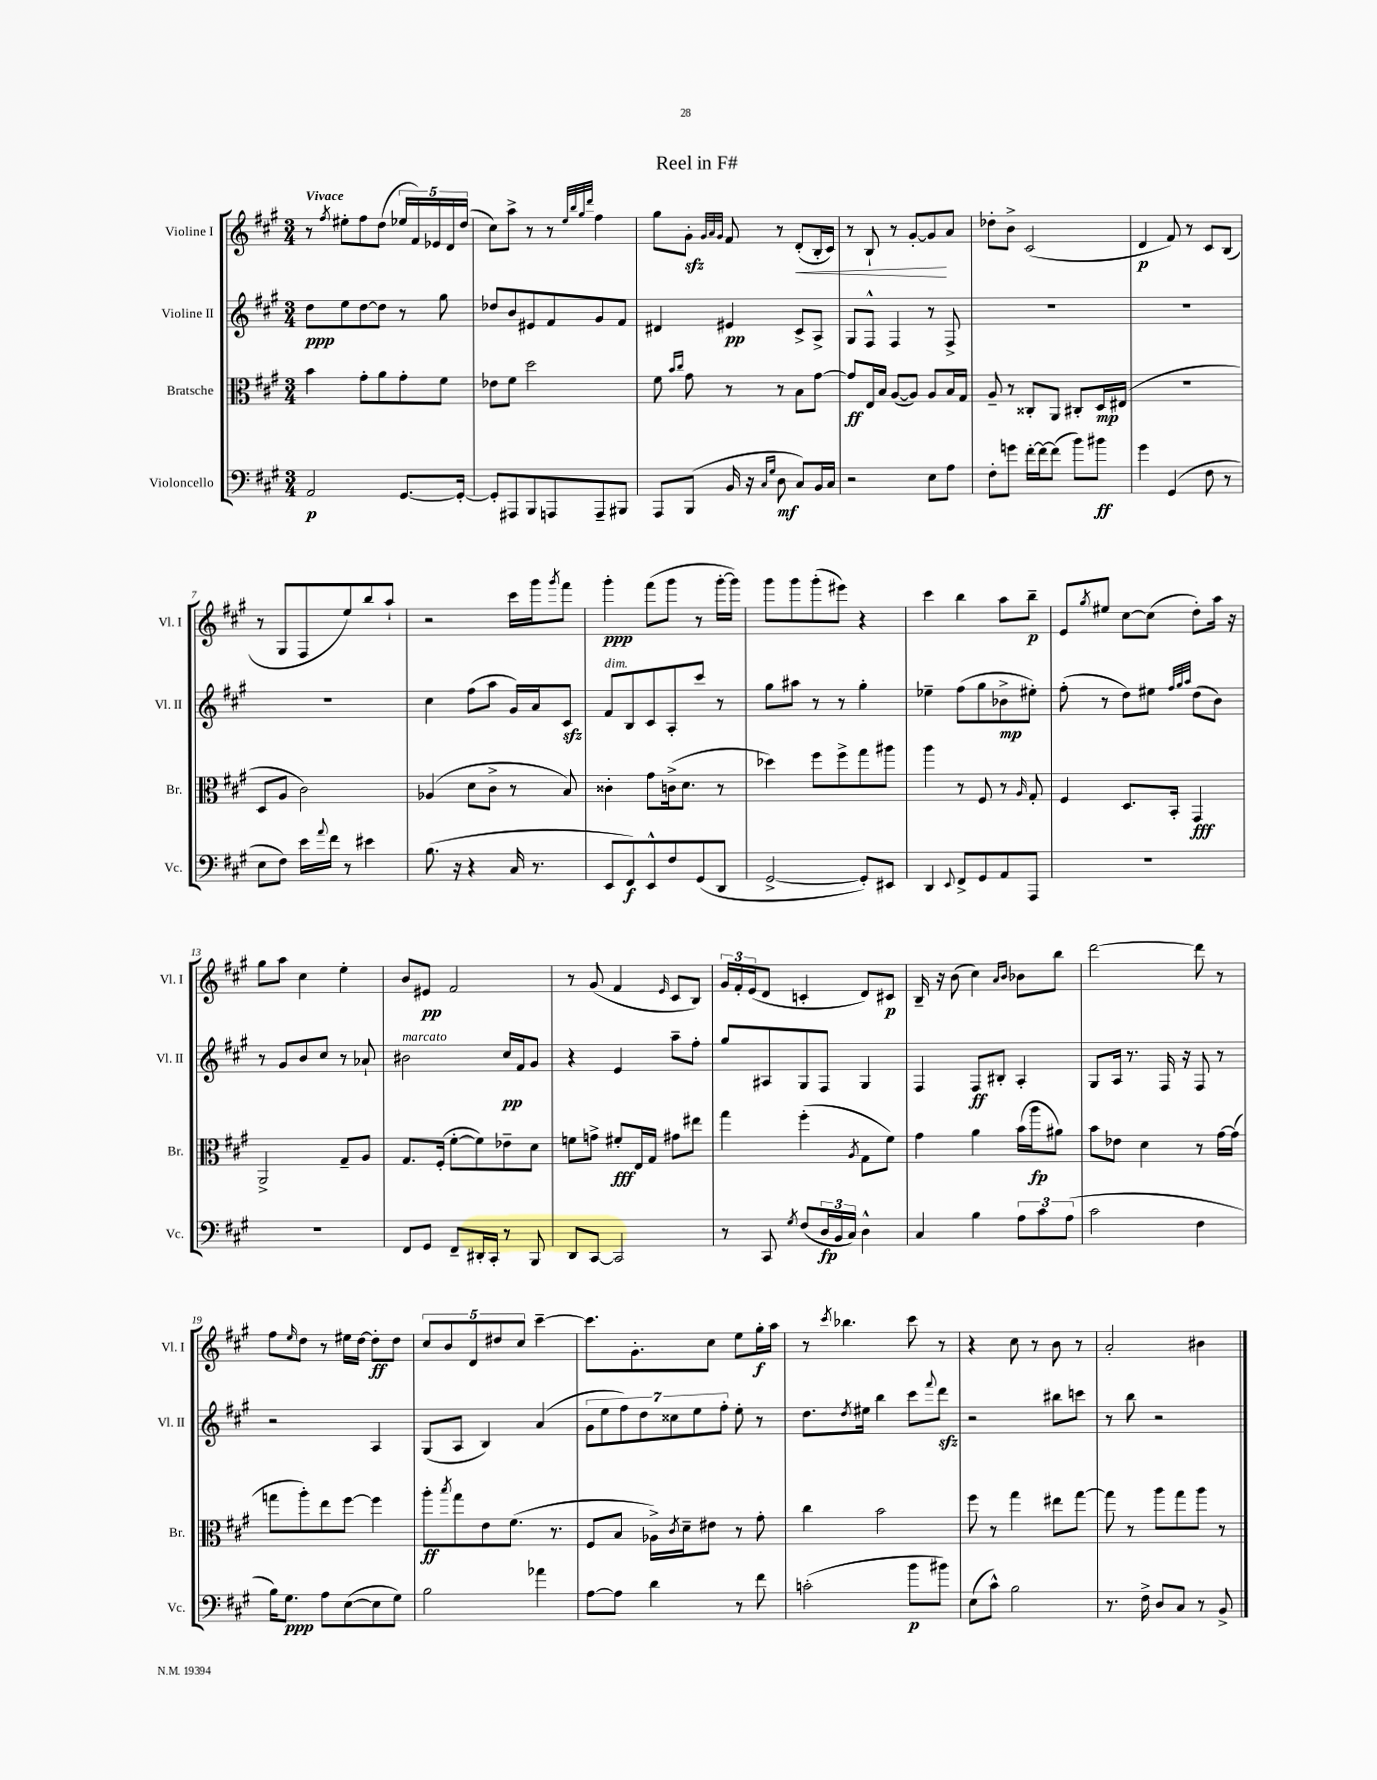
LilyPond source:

\header { title = "Reel in F#" }
<<
\new StaffGroup <<
\new Staff = "s0" \with { instrumentName = "Violine I" shortInstrumentName = "Vl. I" } {
    \clef treble \key a \major \numericTimeSignature \time 3/4 \tempo "Vivace"
    r8 \acciaccatura { fis''8 } eis''8-. fis''8 d''8( \tuplet 5/4 { ees''16 fis'16) ees'16 d'16 d''16( } |
    cis''8) a''8-> r8 r8 \grace { e''32 b''32 gis''32 d'''32 } fis''4 |
    gis''8 gis'8-.\sfz \grace { gis'32 a'32 gis'32 } fis'8 r8 d'8-.\<( b16-. cis'16) |
    r8 b8-! r8 gis'8~-. gis'8\! a'8 |
    des''8-. b'8-> cis'2( |
    d'4\p fis'8) r8 cis'8 b8( |
    r8 gis8 fis8 e''8) b''8 a''8-! |
    r2 cis'''16 gis'''16 \acciaccatura { gis'''8 } fis'''8 |
    gis'''4-.\ppp fis'''8( gis'''8 r8 gis'''16~-. gis'''16) |
    gis'''8 gis'''8 gis'''8-.( eis'''8) r4 |
    cis'''4 b''4 a''8 b''8--\p |
    e'8 \acciaccatura { gis''8 } eis''8 cis''8~ cis''8( d''8-.) a''16 r16 |
    gis''8 a''8 cis''4 e''4-. |
    b'8 eis'8\pp fis'2 |
    r8 gis'8( fis'4 \grace { e'16 } cis'8 b8) |
    \tuplet 3/2 { gis'16 fis'16-. e'16( } d'8 c'4-. d'8) cis'8\p |
    b16-- r16 b'8( cis''4) \grace { a'16 b'16 } bes'8 b''8 |
    d'''2~ d'''8 r8 |
    fis''8 \grace { e''16 } d''8 r8 eis''16 d''16~ d''8-.\ff d''8 |
    \tuplet 5/4 { cis''8 b'8 d'8 dis''8 cis''8 } cis'''4~-- |
    cis'''8. gis'8.-. cis''8 e''8 gis''16-.\f a''16 |
    r8 \acciaccatura { cis'''8 } bes''4. cis'''8 r8 |
    r4 cis''8 r8 b'8 r8 |
    a'2-. bis'4 \bar "|." |
}
\new Staff = "s1" \with { instrumentName = "Violine II" shortInstrumentName = "Vl. II" } {
    \clef treble \key a \major \numericTimeSignature \time 3/4
    d''8\ppp e''8 d''8~ d''8 r8 gis''8 |
    des''8 b'8 eis'8 fis'8 gis'8 fis'8 |
    dis'4 eis'4\pp cis'8-> a8-> |
    gis8 fis8-^ fis4 r8 fis8-> |
    R2. |
    R2. |
    R2. |
    cis''4 fis''8( a''8 gis'16) a'16 cis'8\sfz |
    fis'8^\markup { \italic "dim." } b8 cis'8 a8-. cis'''8 r8 |
    gis''8 ais''8 r8 r8 gis''4-. |
    ees''4-- fis''8( gis''8 bes'8->\mp eis''8-.) |
    fis''8-.( r8 d''8) eis''8 \grace { fis''32 gis''32 a''32 } d''8( b'8) |
    r8 gis'8 b'8 cis''8 r8 aes'8-! |
    bis'2^\markup { \italic "marcato" } cis''16\pp fis'16 gis'8 |
    r4 e'4 a''8-- fis''8-. |
    gis''8 ais8 gis8 fis8 gis4 |
    fis4 fis8\ff bis8-. a4-. |
    gis8 a16 r8. fis16 r16 fis8 r8 |
    r2 a4 |
    gis8( a8 b4) a'4( |
    \tuplet 7/4 { gis'8 e''8 fis''8) d''8 cisis''8 e''8 fis''8-. } e''8-. r8 |
    d''8. \acciaccatura { d''8 } eis''16 b''4 cis'''8 \appoggiatura { fis'''8 } d'''8\sfz |
    r2 bis''8 c'''8 |
    r8 b''8 r2 \bar "|." |
}
\new Staff = "s2" \with { instrumentName = "Bratsche" shortInstrumentName = "Br." } {
    \clef alto \key a \major \numericTimeSignature \time 3/4
    b'4 gis'8-. a'8 gis'8-. fis'8 |
    ees'8 fis'8 d''2 |
    fis'8 \grace { b'16 cis''16 } gis'8 r8 r8 b8 gis'8~ |
    gis'8\ff e16 b16 a8~( a8) a8 b16 gis16 |
    a8-- r8 cisis8-. a,8 cis8-. d16\mp eis16( |
    R2. |
    d8 a8 cis'2) |
    aes4( d'8 cis'8-> r8 b8) |
    cisis'4-. gis'8 c'16->( d'8. r8 |
    des''4) fis''8 fis''8-> gis''8 ais''8 |
    a''4 r8 fis8 r8 \grace { a16 } gis8-. |
    fis4 d8. b,16-. gis,4\fff |
    a,2-> gis8-- a8 |
    gis8. fis16-.( fis'8~-. fis'8) ees'8-- d'8 |
    f'8 g'8-> fis'8-.\fff e16 gis16 gis'8 eis''8 |
    gis''4 fis''4-.( \acciaccatura { a8 } gis8 fis'8) |
    gis'4 a'4 b'16( a''16\fp ais'8) |
    b'8 ees'8 d'4 r8 gis'16~ gis'16( |
    g''8 a''8-.) e''8 fis''8~ fis''4 |
    a''8-.\ff \acciaccatura { b''8 } gis''8 e'8 fis'8.( r8. |
    fis8 b8 aes16->) \acciaccatura { cis'8 } d'16-- eis'8 r8 gis'8-. |
    cis''4 b'2 |
    fis''8 r8 gis''4 eis''8 gis''8~ |
    gis''8 r8 a''8 gis''8 a''8 r8 \bar "|." |
}
\new Staff = "s3" \with { instrumentName = "Violoncello" shortInstrumentName = "Vc." } {
    \clef bass \key a \major \numericTimeSignature \time 3/4
    a,2\p gis,8.~ gis,16~-. |
    gis,8-. ais,,8 b,,8 a,,8 a,,8-- bis,,8 |
    a,,8 b,,8( b,16 r16 \grace { cis16 gis16 } d8\mf cis8) b,16 cis16 |
    r2 e8 a8 |
    fis8-. g'8 fis'16~-. fis'16~ fis'8( b'8) bis'8\ff |
    gis'4 gis,4( fis8 r8 |
    e8 fis8) e'16 \appoggiatura { a'8 } fis'16 r8 eis'4 |
    b8.( r16 r4 cis16 r8. |
    e,8 fis,8\f) e,8-^ fis8 gis,8( d,8 |
    gis,2~-> gis,8-.) eis,8 |
    d,4 \appoggiatura { e,8 } fis,8-> gis,8 a,8 a,,8 |
    R2. |
    R2. |
    fis,8 gis,8 fis,8-- dis,16-. cis,16-. r8 b,,8 |
    d,8 cis,8~ cis,2 |
    r8 cis,8 \acciaccatura { gis8 } fis8( \tuplet 3/2 { d16\fp b,16 cis16) } d4-^ |
    cis4 b4 \tuplet 3/2 { a8 cis'8 a8( } |
    cis'2 fis4 |
    b16) gis8.\ppp a8 e8~( e8 gis8) |
    b2 aes'4 |
    a8~ a8 d'4 r8 fis'8 |
    c'2-.( b'8\p bis'8) |
    e8( cis'8-^) b2 |
    r8. fis16-> d8 cis8 r8 b,8-> \bar "|." |
}
>>
>>
